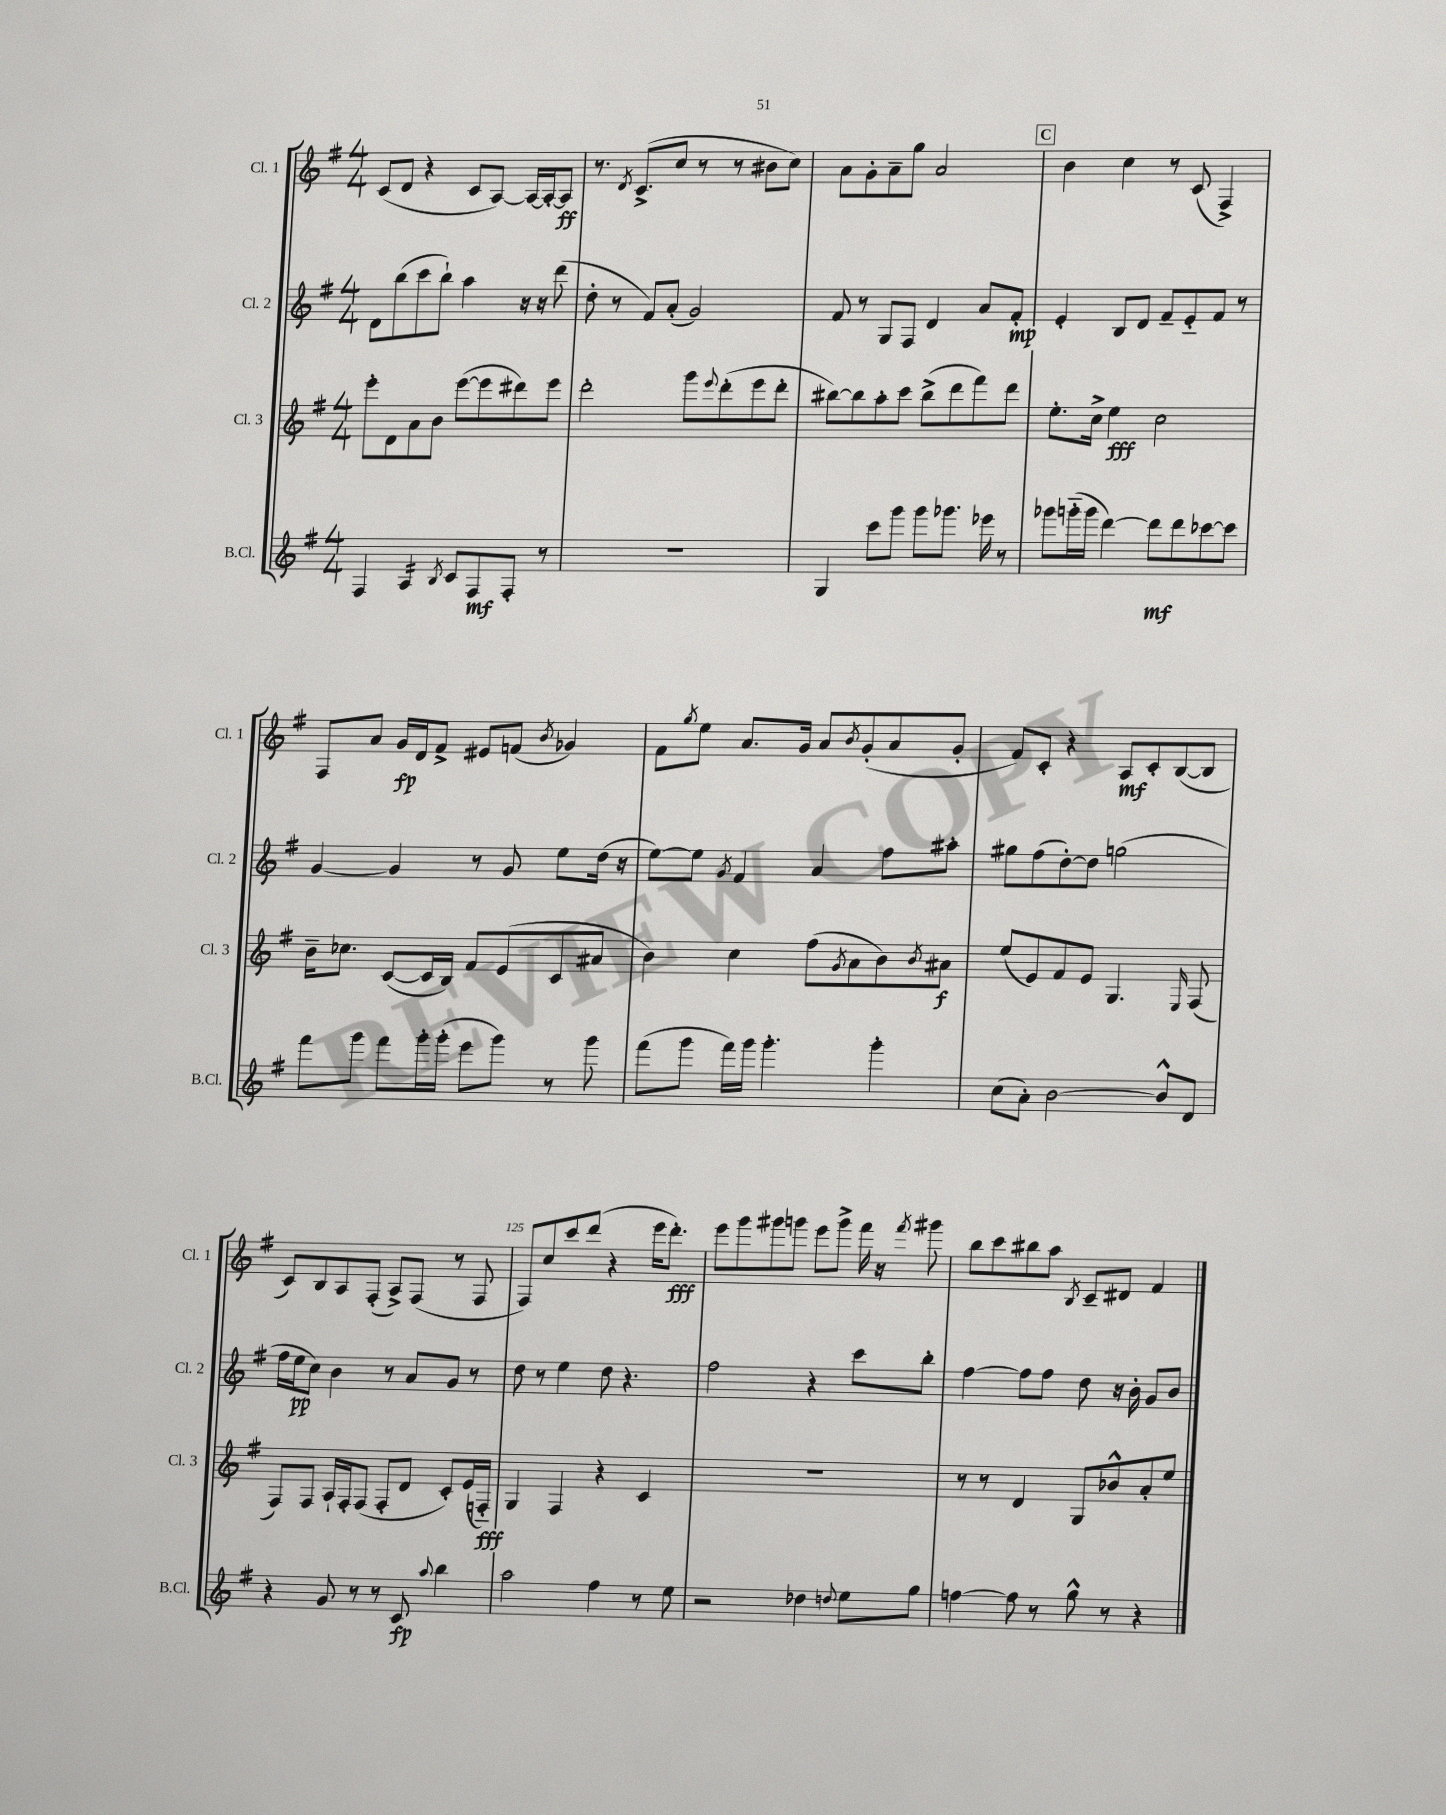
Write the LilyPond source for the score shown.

<<
\new StaffGroup <<
\new Staff = "s0" \with { instrumentName = "Cl. 1" shortInstrumentName = "Cl. 1" } {
    \clef treble \key g \major \numericTimeSignature \time 4/4
    c'8( d'8 r4 c'8 a8~) a16~ a16~-. a8\ff |
    r8. \acciaccatura { d'8 } c'8.->( c''8 r8 r8 bis'8 c''8) |
    a'8 g'8-. a'8-- g''8 a'2 |
    \mark \markup { \box "C" } b'4 c''4 r8 c'8( fis4->) |
    fis8 a'8 g'16\fp d'16 fis'8-> eis'8 f'8( \acciaccatura { b'8 } ges'4) |
    fis'8 \acciaccatura { g''8 } e''8 a'8. g'16 a'8 \acciaccatura { b'8 } g'8-.( a'8 g'8-. |
    fis'8) c'8-. r4 a8\mf c'8-. b8~( b8 |
    c'8) b8 a8 fis8-.( a8->) fis8( r8 fis8 |
    fis8) c''8 c'''8 d'''8( r4 e'''16 d'''8.-.\fff) |
    e'''8 g'''8 gis'''8 g'''8 e'''8 g'''8-> fis'''16 r16 \acciaccatura { fis'''8 } gis'''8 |
    b''8 c'''8 bis''8 a''8 \acciaccatura { b8 } c'8-- dis'8 fis'4 \bar "|." |
}
\new Staff = "s1" \with { instrumentName = "Cl. 2" shortInstrumentName = "Cl. 2" } {
    \clef treble \key g \major \numericTimeSignature \time 4/4
    d'8 b''8( c'''8 b''8-!) a''4 r16 r16 d'''8( |
    d''8-. r8 fis'8) a'8-.( g'2) |
    fis'8 r8 g8 fis8 d'4 a'8 fis'8-.\mp |
    \mark \markup { \box "C" } e'4-. b8 d'8 fis'8-- e'8-_ fis'8 r8 |
    g'4~ g'4 r8 g'8 e''8 d''16( r16 |
    e''8~) e''8 \acciaccatura { g'8 } fis'4 a'4 fis''8 ais''8-. |
    gis''8 fis''8( d''8~-.) d''8 g''2( |
    fis''16 e''16\pp c''8) b'4 r8 a'8 g'8 r8 |
    d''8 r8 e''4 d''8 r4. |
    fis''2 r4 c'''8 b''8-. |
    fis''4~ fis''8 fis''8 d''8 r16 b'16-. g'8 b'8 \bar "|." |
}
\new Staff = "s2" \with { instrumentName = "Cl. 3" shortInstrumentName = "Cl. 3" } {
    \clef treble \key g \major \numericTimeSignature \time 4/4
    e'''8-. d'8 a'8 b'8 e'''8~( e'''8 dis'''8) e'''8 |
    d'''2-. g'''8 \appoggiatura { e'''8 } d'''8-.( e'''8 d'''8-. |
    bis''8~) bis''8 a''8-. c'''8 bis''8->( d'''8 fis'''8) d'''8 |
    \mark \markup { \box "C" } e''8.-. c''16-> e''4\fff c''2 |
    b'16-- ces''8. c'8~( c'16 b16) fis'8 e'8( c'8 ais'8 |
    b'4) c''4 fis''8( \acciaccatura { g'8 } a'8 b'8) \acciaccatura { b'8 } ais'8\f |
    e''8( e'8) fis'8 e'8 g4. \grace { e16 } fis8( |
    fis8) fis8 a16-! fis16-. fis8( fis8-. d'8 c'8-.) e'16( f16-_\fff) |
    g4 fis4 r4 c'4 |
    R1 |
    r8 r8 d'4 g8 bes'8-^ a'8-. e''8 \bar "|." |
}
\new Staff = "s3" \with { instrumentName = "B.Cl." shortInstrumentName = "B.Cl." } {
    \clef treble \key g \major \numericTimeSignature \time 4/4
    fis4 a4:16 \acciaccatura { b8 } c'8 fis8\mf fis8-. r8 |
    R1 |
    g4 c'''8 g'''8 g'''8 ges'''8. ees'''16 r8 |
    \mark \markup { \box "C" } ges'''8 g'''16-_( g'''16 d'''4~) d'''8\mf d'''8 ces'''8~ ces'''8 |
    fis'''8 g'''8 fis'''8 g'''16-. g'''16-.( e'''8 g'''8) r8 g'''8 |
    fis'''8( g'''8 fis'''16) g'''16 g'''4.-. g'''4-. |
    c''8( a'8-.) b'2~ b'8-^ d'8 |
    r4 g'8 r8 r8 c'8\fp \appoggiatura { a''8 } b''4 |
    a''2 fis''4 r8 e''8 |
    r2 des''4 \appoggiatura { d''8 } e''8 g''8 |
    f''4~ f''8 r8 g''8-^ r8 r4 \bar "|." |
}
>>
>>
\layout { \context { \Score currentBarNumber = #117 \override BarNumber.break-visibility = ##(#f #t #t) barNumberVisibility = #(every-nth-bar-number-visible 5) } }
